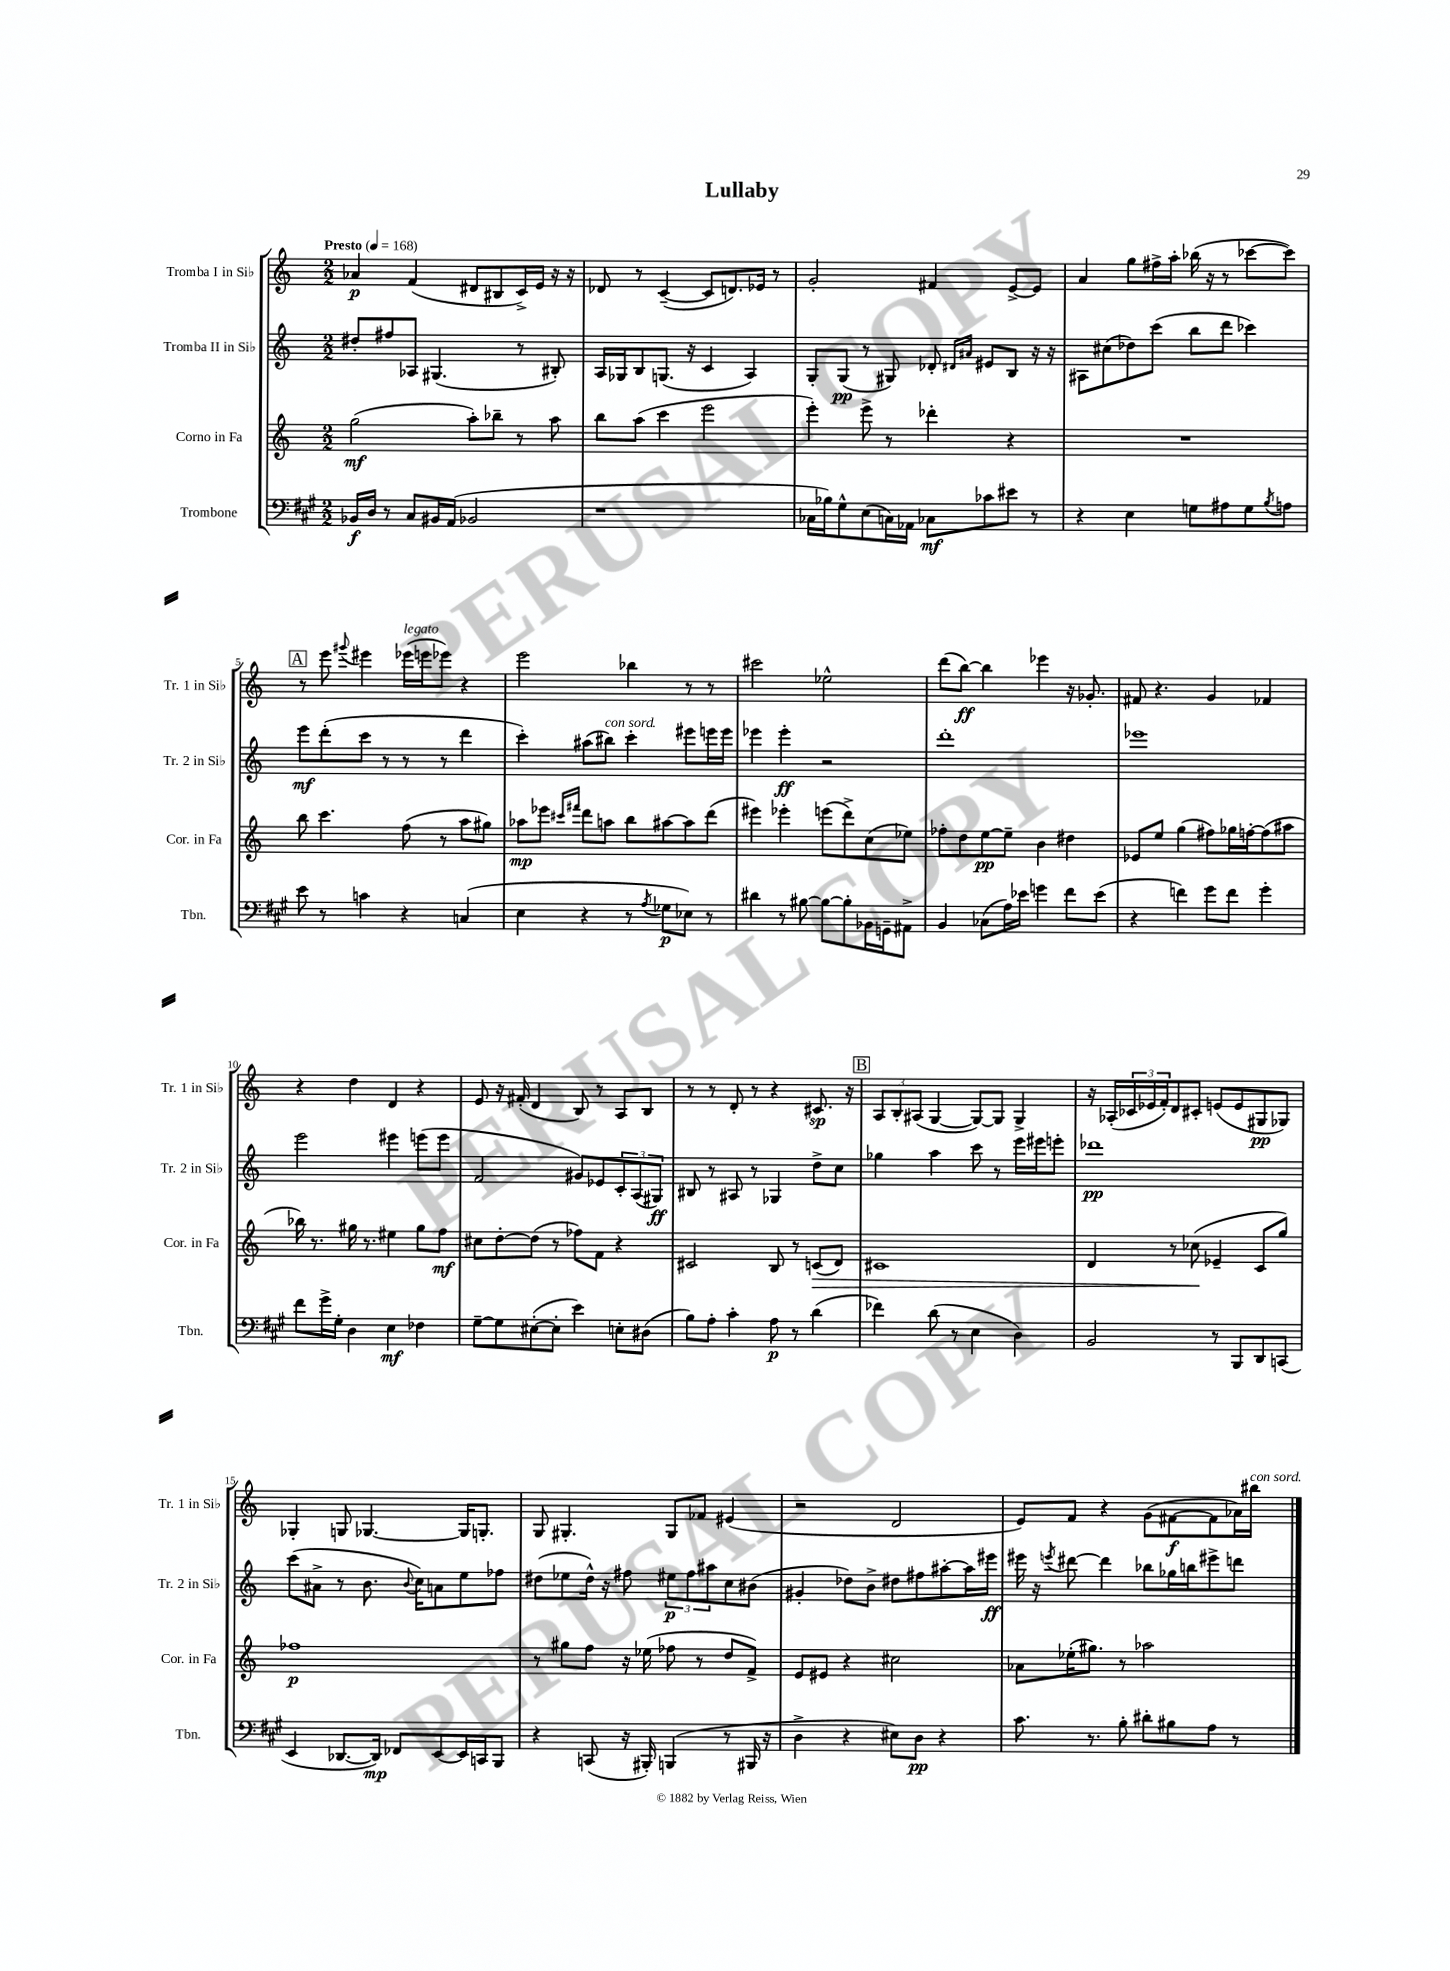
\header { title = "Lullaby" }
<<
\new StaffGroup <<
\new Staff = "s0" \with { instrumentName = "Tromba I in Sib" shortInstrumentName = "Tr. 1 in Sib" } {
    \clef treble \key c \major \numericTimeSignature \time 2/2 \tempo "Presto" 4 = 168
    aes'4\p f'4( dis'8 bis8 c'16->) e'16 r16 r16 |
    des'8 r8 c'4~--( c'8 d'8.) ees'16 r8 |
    g'2-. fis'4 e'8~-> e'8 |
    a'4 g''8 fis''16-> a''16-. bes''16( r16 r8 ces'''8~ ces'''8) |
    \mark \markup { \box "A" } r8 e'''8 \appoggiatura { gis'''8 } eis'''4 ees'''16^\markup { \italic "legato" }( e'''16 ees'''8) r4 |
    e'''2 bes''4 r8 r8 |
    cis'''2 ees''2-^ |
    d'''8( b''8~\ff) b''4 ees'''4 r16 ges'8.-. |
    fis'8 r4. g'4 fes'4 |
    r4 d''4 d'4 r4 |
    e'8 r16 fis'16-.( d'4 b8) r8 a8 b8 |
    r8 r8 d'8-. r8 r4 cis'8.\sp r16 |
    \mark \markup { \box "B" } \tuplet 3/2 { a8 b8-. ais8( } g4~ g8~) g8 g4-> |
    r16 aes16-.( \tuplet 3/2 { ces'16 ees'16 f'16-.) } d'8 cis'8-. e'8( e'8 gis8\pp ges8) |
    ges4-. g8 ges4.~ ges16 g8.-. |
    g8 gis4.-. gis8 fes'8 eis'4( |
    r2 d'2 |
    e'8) f'8 r4 g'8( fis'8~\f fis'8 aes'16) bis''16^\markup { \italic "con sord." } \bar "|." |
}
\new Staff = "s1" \with { instrumentName = "Tromba II in Sib" shortInstrumentName = "Tr. 2 in Sib" } {
    \clef treble \key c \major \numericTimeSignature \time 2/2
    dis''8-. fis''8 aes8 gis4.( r8 bis8-.) |
    a16 ges16 b8 g8.( r16 c'4 a4) |
    g8-. g8\pp( r8 gis8) des'8-. \grace { dis'16 ais'16 } eis'8 b8 r16 r16 |
    ais8 cis''8( des''8) c'''8( b''8 d'''8 ces'''4) |
    \mark \markup { \box "A" } e'''8\mf d'''8-.( c'''8 r8 r8 r8 d'''4 |
    c'''4-.) ais''8( bis''8^\markup { \italic "con sord." }) c'''4-. eis'''8 e'''16 e'''16 |
    ees'''4 ees'''4-.\ff r2 |
    d'''1-. |
    ees'''1 |
    e'''2 eis'''4 e'''8( e'''8 |
    f'2 gis'8) ees'8 \tuplet 3/2 { c'8-. a8( gis8\ff) } |
    bis8 r8 ais8 r8 ges4 d''8-> c''8 |
    \mark \markup { \box "B" } ges''4 a''4 c'''8 r8 e'''16 eis'''16 e'''8-. |
    des'''1\pp |
    c'''8( ais'8-> r8 b'8. \appoggiatura { b'8 } c''16) a'8 e''8 fes''8 |
    dis''8( ees''8 dis''16-^) r16 fis''8 \tuplet 3/2 { eis''8\p fis''8 ais''8 } c''8 bis'8( |
    gis'4-. des''8) b'8-> dis''8 fis''8 ais''8~-. ais''16 eis'''16\ff |
    eis'''16 r16 \acciaccatura { e'''8 } dis'''8~ dis'''4 bes''8 ges''16 b''16 eis'''8-> d'''8 \bar "|." |
}
\new Staff = "s2" \with { instrumentName = "Corno in Fa" shortInstrumentName = "Cor. in Fa" } {
    \clef treble \key c \major \numericTimeSignature \time 2/2
    g''2\mf( a''8-.) bes''8-- r8 a''8 |
    b''8 a''8( c'''4 e'''2 |
    e'''4-.) e'''8-> r8 des'''4-. r4 |
    R1 |
    \mark \markup { \box "A" } b''8 c'''4. f''8( r8 a''8 gis''8) |
    aes''8\mp ees'''8 \grace { cis'''16 fis'''16 } d'''8 a''8 b''8 ais''8~ ais''8 d'''8( |
    eis'''4) ees'''4-. e'''8( d'''8->) c''8( ees''8) |
    fes''8-. d''8 e''8~\pp e''8-- b'4 dis''4 |
    ees'8 e''8 g''4( fis''8) ges''16 f''16~-. f''8( ais''8 |
    bes''16) r8. gis''16 r8. eis''4 gis''8 f''8\mf |
    cis''8 d''8~-. d''8( r8 fes''8) f'8 r4 |
    cis'2 b8 r8 c'8\>( d'8) |
    \mark \markup { \box "B" } cis'1 |
    d'4 r8 ces''8\!( ees'4-- c'8 g''8) |
    fes''1\p |
    r8 gis''8 f''8 r16 ees''16( fes''8 r8 d''8 f'8->) |
    e'8 eis'8 r4 cis''2 |
    aes'8 ees''16-.( gis''8.) r8 aes''2 \bar "|." |
}
\new Staff = "s3" \with { instrumentName = "Trombone" shortInstrumentName = "Tbn." } {
    \clef bass \key a \major \numericTimeSignature \time 2/2
    bes,16\f d16 r8 cis8 bis,16 a,16( bes,2 |
    r1 |
    ces16 bes16) gis8-^ e8( c16) aes,16 ces8\mf ces'8 eis'8 r8 |
    r4 e4 g8 ais8 g8 \acciaccatura { b8 } a8 |
    \mark \markup { \box "A" } e'8 r8 c'4 r4 c4( |
    e4 r4 r8 \acciaccatura { a8 } ges8\p ees8) r8 |
    dis'4 r8 bis8~ bis8~ bis8-. bes,16 g,16-- ais,8-> |
    b,4 ces8( a16) ees'16 g'4 fis'8 ees'8( |
    r4 f'4) gis'8 f'8 gis'4-. |
    fis'8 gis'16-> gis16-. d4 e4\mf fes4 |
    gis8~-- gis8 eis8~-.( eis8-. e'4) e8-. dis8( |
    b8) a8-. cis'4-. a8\p r8 d'4( |
    \mark \markup { \box "B" } fes'4) d'8( r8 e4 d4) |
    b,2 r8 b,,8 d,8 c,8( |
    e,4 des,8.~ des,16\mp) fes,8 e,8~ e,16 c,16 b,,8 |
    r4 c,8( r16 bis,,16-.) b,,4( r8 bis,,16 r16 |
    d4-> r4 eis8) d8\pp r4 |
    cis'8. r8. b8-. dis'8-. bis8 a8 r8 \bar "|." |
}
>>
>>
